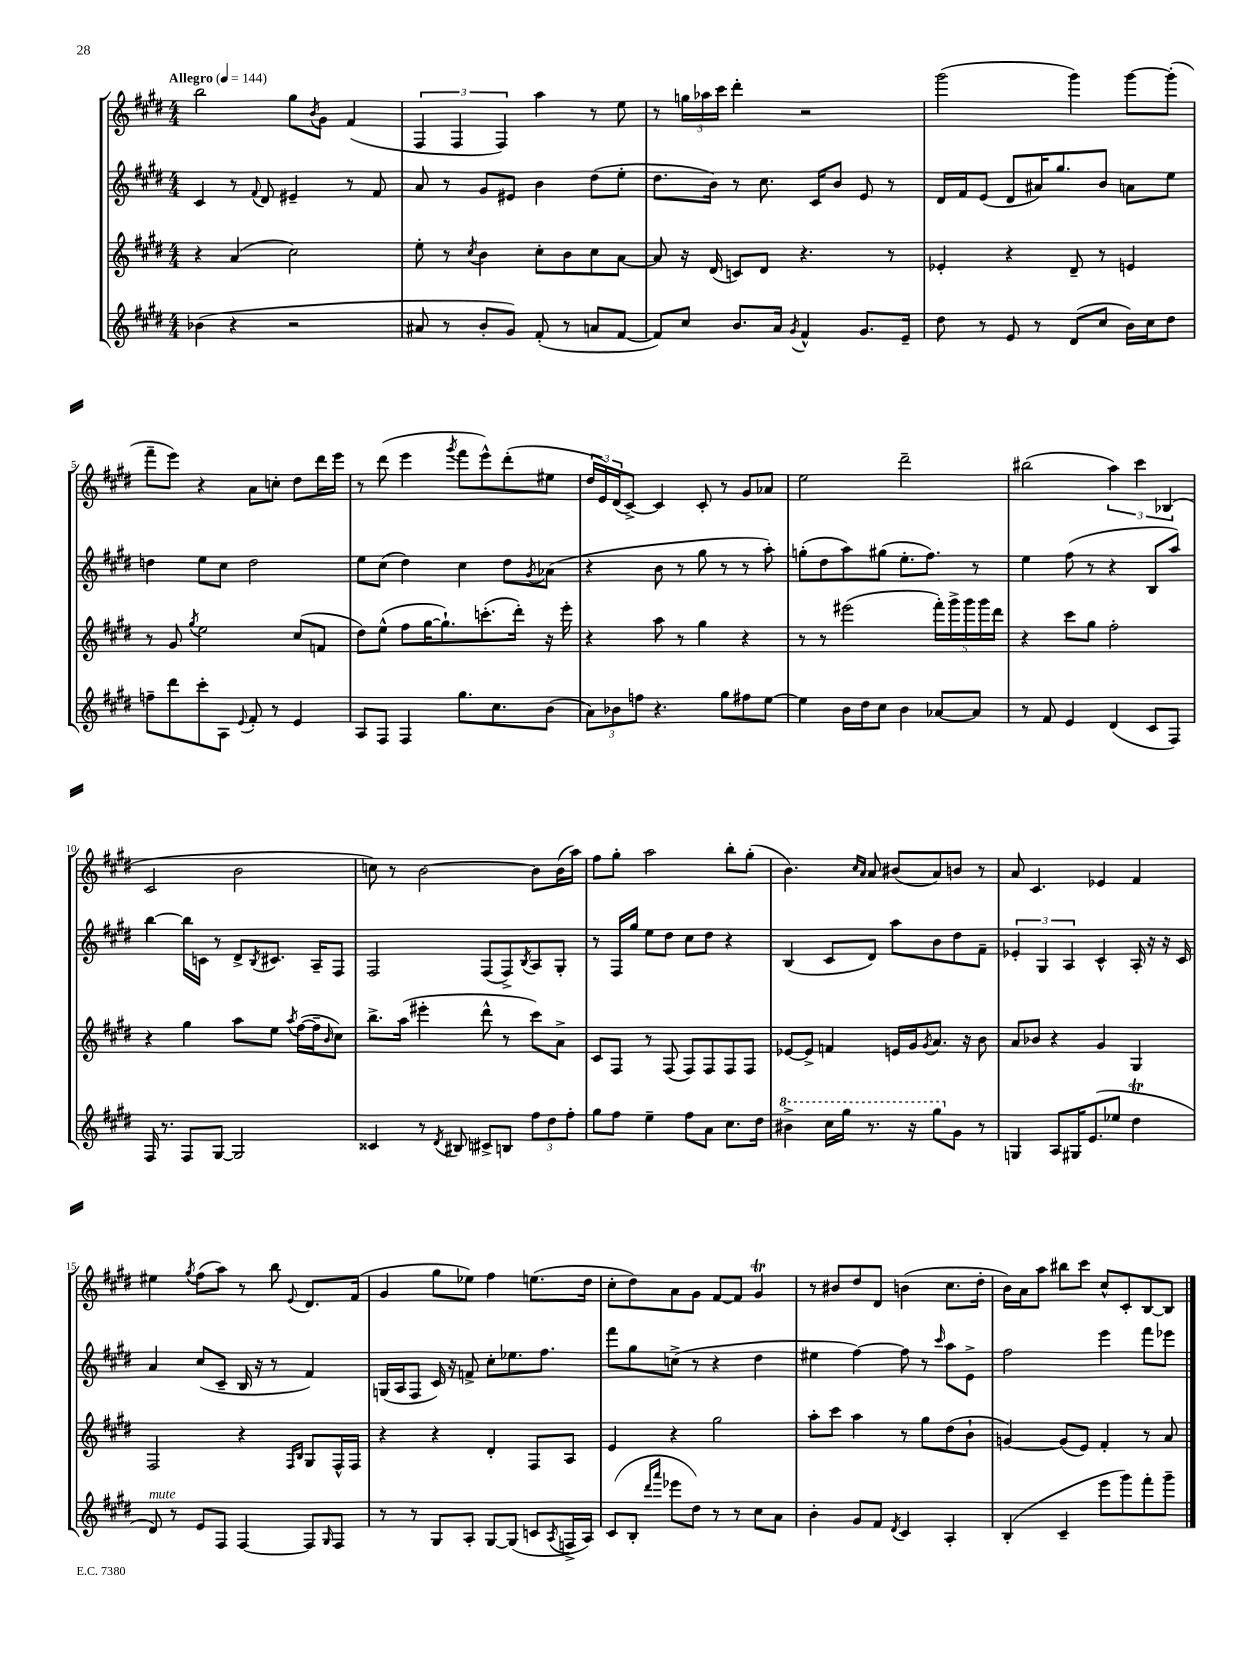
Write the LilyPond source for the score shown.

<<
\new StaffGroup <<
\new Staff = "s0" {
    \clef treble \key e \major \numericTimeSignature \time 4/4 \tempo "Allegro" 4 = 144
    b''2 gis''8 \acciaccatura { b'8 } gis'8 fis'4( |
    \tuplet 3/2 { fis4 fis4 fis4) } a''4 r8 e''8 |
    r8 \tuplet 3/2 { g''16 aes''16 cis'''16 } dis'''4-. r2 |
    gis'''2( gis'''4) gis'''8~ gis'''8-.( |
    fis'''8-- e'''8) r4 a'8 c''8-. dis''8 dis'''16 e'''16 |
    r8 dis'''8( e'''4 \acciaccatura { gis'''8 } fis'''8 e'''8-^) dis'''8-.( eis''8 |
    \tuplet 3/2 { dis''16 e'16) dis'16( } cis'8~->) cis'4 cis'8-. r8 gis'8 aes'8 |
    e''2 dis'''2-- |
    bis''2( \tuplet 3/2 { a''4) cis'''4 bes4( } |
    cis'2 b'2 |
    c''8) r8 b'2~ b'8 b'16( a''16) |
    fis''8 gis''8-. a''2 b''8-. gis''8-.( |
    b'4.) \grace { cis''16 a'16 } a'8 bis'8( a'8) b'8 r8 |
    a'8 cis'4. ees'4 fis'4 |
    eis''4 \acciaccatura { gis''8 } fis''8( a''8) r8 b''8 \appoggiatura { e'8 } dis'8. fis'16( |
    gis'4 gis''8 ees''8) fis''4 e''8.( dis''16 |
    cis''8-. dis''8) a'8 gis'8 fis'8~ fis'8 gis'4\trill |
    r8 bis'8 dis''8 dis'8 b'4( cis''8. dis''16-. |
    b'16) a'16 a''8 bis''8 cis'''8 cis''8-^ cis'8-. b8~ b8 \bar "|." |
}
\new Staff = "s1" {
    \clef treble \key e \major \numericTimeSignature \time 4/4
    cis'4 r8 \appoggiatura { fis'8 } dis'8 eis'4-- r8 fis'8 |
    a'8 r8 gis'8 eis'8 b'4 dis''8( e''8-. |
    dis''8. b'16) r8 cis''8. cis'16 b'8 e'8 r8 |
    dis'16 fis'16 e'8( dis'8 ais'16) gis''8. b'8 a'8 e''8 |
    d''4 e''8 cis''8 d''2 |
    e''8 cis''8( dis''4) cis''4 dis''8 \acciaccatura { gis'8 } aes'8( |
    r4 b'8 r8 gis''8 r8 r8 a''8-.) |
    g''8-.( dis''8 a''8) gis''8( e''8.-. fis''8.) r8 |
    e''4 fis''8( r8 r4 b8 a''8) |
    b''4~ b''16 c'16 r8 dis'8-> \acciaccatura { b8 } cis'8. a16-- fis8 |
    fis2 fis8( fis8->) \acciaccatura { b8 } a8 gis8-. |
    r8 fis16 gis''16 e''8 dis''8 cis''8 dis''8 r4 |
    b4( cis'8 dis'8) a''8 b'8 dis''8 fis'8-- |
    \tuplet 3/2 { ees'4-. gis4 a4 } cis'4-^ a16-. r16 r16 cis'16 |
    a'4 cis''8( cis'8-- b16 r16 r8 fis'4) |
    g16( a16 fis8 cis'16) r16 f'8-> cis''8-. ees''8. fis''8. |
    fis'''8 gis''8 c''8->( r8 r4 dis''4 |
    eis''4 fis''4~) fis''8 r8 \grace { cis'''16 } a''8 e'8-> |
    fis''2 e'''4 fis'''8 ees'''8 \bar "|." |
}
\new Staff = "s2" {
    \clef treble \key e \major \numericTimeSignature \time 4/4
    r4 a'4( cis''2) |
    e''8-. r8 \acciaccatura { cis''8 } b'4 cis''8-. b'8 cis''8 a'8~ |
    a'8 r16 dis'16( c'8) dis'8 r4. r8 |
    ees'4-. r4 dis'8-- r8 e'4 |
    r8 gis'8 \acciaccatura { gis''8 } e''2 cis''8( f'8 |
    dis''8) e''8-^( fis''8 gis''16~ gis''8.-!) c'''8.-.( dis'''16-.) r16 e'''16-. |
    r4 a''8 r8 gis''4 r4 |
    r8 r8 eis'''2( \tuplet 5/4 { fis'''16-.) gis'''16-> gis'''16 gis'''16 dis'''16 } |
    r4 cis'''8 gis''8 fis''2-. |
    r4 gis''4 a''8 e''8 \acciaccatura { a''8 } fis''16~( fis''16-- \grace { b'16 } cis''8) |
    b''8.-> a''16( eis'''4-. dis'''8-^ r8 cis'''8) a'8-> |
    cis'8 fis8 r8 fis8( fis8) fis8 fis8 fis8 |
    ees'8~ ees'8-> f'4 e'16 gis'16 \acciaccatura { gis'8 } a'8. r16 b'8 |
    a'8 bes'8 r4 gis'4 gis4 |
    fis2 r4 \grace { fis16 b16 } gis8 fis16-^ fis16 |
    r4 r4 dis'4-. fis8 a8 |
    e'4 r4 gis''2 |
    a''8-. cis'''8 a''4 r8 gis''8 dis''8( b'8-! |
    g'4~) g'8( e'8) fis'4-. r8 a'8 \bar "|." |
}
\new Staff = "s3" {
    \clef treble \key e \major \numericTimeSignature \time 4/4
    bes'4( r4 r2 |
    ais'8 r8 b'8-. gis'8) fis'8-.( r8 a'8 fis'8~ |
    fis'8) cis''8 b'8. a'16 \acciaccatura { gis'8 } fis'4-^ gis'8. e'16-- |
    dis''8 r8 e'8 r8 dis'8( cis''8 b'16) cis''16 dis''8 |
    f''8-- dis'''8 cis'''8-. a8 \appoggiatura { e'8 } fis'8-. r8 e'4 |
    a8 fis8 fis4 gis''8. cis''8. b'8( |
    \tuplet 3/2 { a'8) bes'8 f''8 } r4. gis''8 fis''8 e''8~ |
    e''4 b'16 dis''16 cis''8 b'4 aes'8~ aes'8 |
    r8 fis'8 e'4 dis'4( cis'8 fis8) |
    fis16 r8. fis8 gis8~ gis2 |
    cisis'4 r8 \acciaccatura { dis'8 } bis8 cis'8-> b8 \tuplet 3/2 { fis''8 dis''8 fis''8-. } |
    gis''8 fis''8 e''4-- fis''8 a'8 cis''8. dis''16 |
    \ottava #1 bis''4-> cis'''16 gis'''16 r8. r16 gis'''8 \ottava #0 gis'8 r8 |
    g4 a8 gis16 e'8.( ees''8 dis''4\trill |
    dis'8^\markup { \italic "mute" }) r8 e'8 fis8 fis4~ fis8 \grace { gis16 } fis8 |
    r8 r8 gis8 a8-. gis8~ gis8( c'8 \acciaccatura { a8 } f16-> a16) |
    cis'8( b8-. \grace { dis'''16 a'''16 } ees'''8 dis''8) r8 r8 cis''8 a'8 |
    b'4-. gis'8 fis'8 \acciaccatura { dis'8 } cis'4 a4-. |
    b4-.( cis'4-- e'''8 gis'''8) fis'''8-. gis'''8-- \bar "|." |
}
>>
>>
